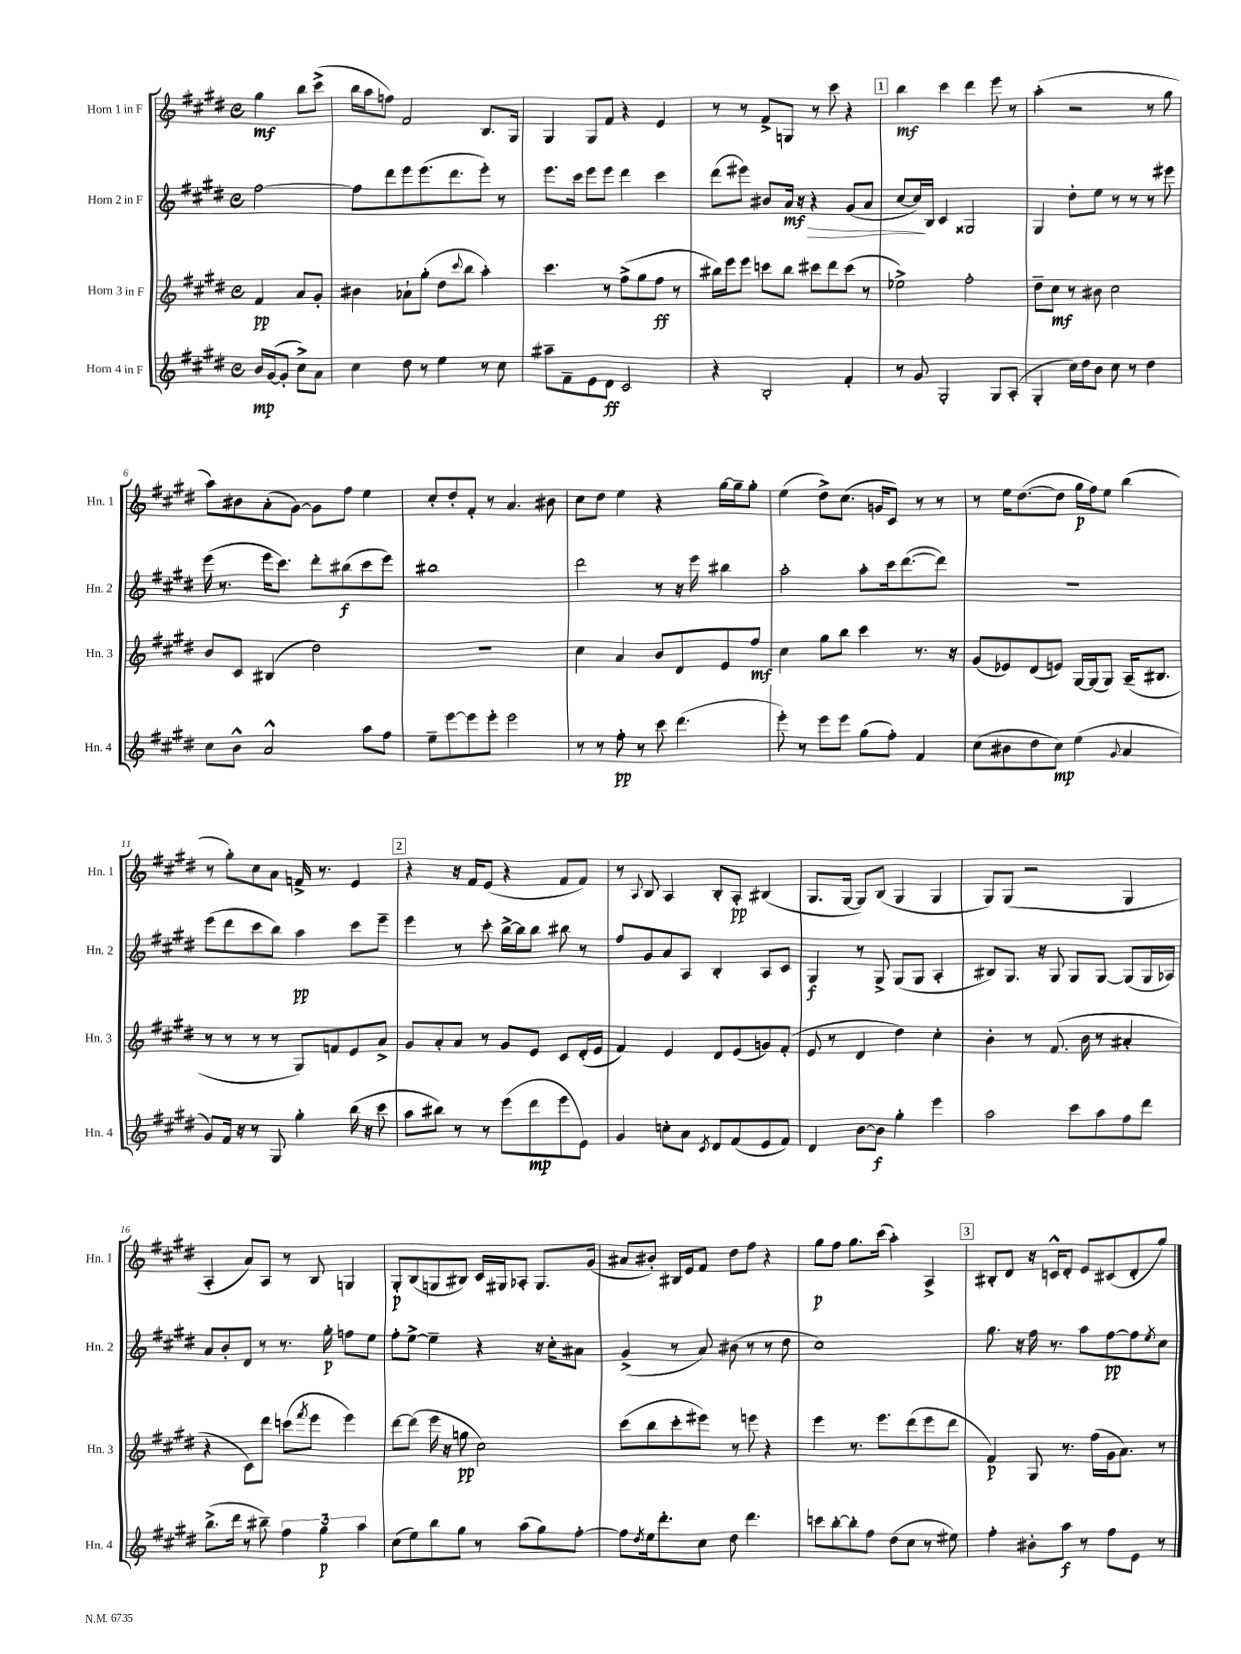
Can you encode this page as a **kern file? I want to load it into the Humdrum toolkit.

**kern	**kern	**kern	**kern
*staff4	*staff3	*staff2	*staff1
*clefG2	*clefG2	*clefG2	*clefG2
*k[f#c#g#d#]	*k[f#c#g#d#]	*k[f#c#g#d#]	*k[f#c#g#d#]
*M4/4	*M4/4	*M4/4	*M4/4
*met(c)	*met(c)	*met(c)	*met(c)
16b	4f#	[2ff#	4gg#
([16g#	.	.	.
8g#']	.	.	.
8cc#^)	8a	.	8bb
8a	8g#'	.	(8ccc#^
=	=	=	=
4cc#	4b#	8ff#]	16bb
.	.	.	16aa
.	.	8ddd#	8ff)
8dd#	8a-`	8eee	2f#
8r	(8gg#'	(8.eee	.
4ee	8dd#	.	.
.	.	8.ddd#	.
.	8qqccc#	.	.
.	8bb	.	.
8r	4aa')	8eee')	8.B
8cc#	.	8r	.
.	.	.	16G#
=	=	=	=
8aa#~	4.ccc#	8.eee	4G#
8f#~	.	.	.
.	.	16ccc#	.
8e	.	8eee	8G#
8d#	8r	8eee	8f#
2c#	(8ff#^	4ddd#	4r
.	8gg#	.	.
.	8ff#	4ccc#	4e
.	8r	.	.
=	=	=	=
4r	16bb#)	(8ddd#	8r
.	16eee	.	.
.	8eee	8eee#)	8r
2B'	8ccc	8b#	8f#^
.	8bb#	16a	8G
.	.	16r	.
.	8ccc#	4r	8r
.	8ddd#	.	8ccc#
4f#'	(8ccc#	(8g#	4r
.	8r	8a	.
=	=	=	=
8r	2ee-^)	[8cc#	4bb
8g#	.	16cc#])	.
.	.	16B	.
2G#'	.	4c#	4ccc#
.	2ff#'	2G##	4ddd#
8G#	.	.	8eee
(8A'	.	.	8r
=	=	=	=
4G#'	8dd#~	4G#	(4aa'
.	8cc#	.	.
16cc#)	8r	8dd#'	2r
16dd#	.	.	.
8b	8b#	8ee	.
8cc#	2cc#	8r	.
8r	.	8r	.
4dd#	.	8r	8r
.	.	8eee#	8gg#
=	=	=	=
8cc#	8b	(16eee	8aa)
.	.	8.r	.
8b^^	8c#	.	8b#
2a^^	(4B#	16eee	(8a'
.	.	8.ccc#)	.
.	.	.	[8g#)
.	2dd#)	8ddd#'	8g#]
.	.	(8bb#	8ff#
8aa	.	8ccc#	4ee
8ff#	.	8eee)	.
=	=	=	=
8ee~	1r	1bb#	8cc#'
[8eee	.	.	8dd#'
8eee]	.	.	8f#'
8eee'	.	.	8r
2eee	.	.	4.a
.	.	.	8b#
=	=	=	=
8r	4cc#	2ddd#	8cc#
8r	.	.	8dd#
8ff#'	4a	.	4ee
8r	.	.	.
8ccc#	8b	8r	4r
(4.ddd#	8d#	16r	.
.	.	16eee	.
.	8e	4bb#	[16gg#
.	.	.	16gg#~]
.	8ff#	.	8gg#'
=	=	=	=
8eee')	4cc#	2aa'	(4ee
8r	.	.	.
8eee	8gg#	.	8dd#^)
8eee	8bb	.	(8.cc#
(8gg#	4ccc#	8aa'	.
.	.	.	16g
8ff#')	.	16ccc#	8c#)
.	.	([8.ddd#	.
4f#	8.r	.	8r
.	.	8ddd#])	8r
.	16r	.	.
=	=	=	=
(8cc#	(8g#	1r	8r
8b#	8e-)	.	16ee
.	.	.	([8.dd#
8dd#	(8d#	.	.
8cc#)	8e)	.	8dd#]
(4ee	[16G#	.	16gg#
.	(16G#]	.	16ff#)
.	8G#)	.	8ee
8qqg#	.	.	.
4a	(16A~	.	(4bb
.	8.B#	.	.
=	=	=	=
8g#)	8r	(8eee	8r
16f#	8r	8ddd#	8gg#')
16r	.	.	.
8r	8r	8ccc#	8cc#
8G#	8r	8bb)	8a
4gg#'	8G#)	4aa	16f^
.	.	.	8.r
.	8f	.	.
(16bb	8e	8ccc#	4e
16r	.	.	.
8ccc#	8a^	8eee~	.
=	=	=	=
8aa	8g#	4eee	4r
8bb#)	8a'	.	.
8r	8a	8r	16r
.	.	.	16f#
8r	8r	8ccc#'	(8e
(8eee	8g#	[16bb^	4r
.	.	16bb]	.
8ddd#	8e	8bb	.
8eee	8c#	8bb#	8f#
8e)	(16d#'	8r	8f#)
.	16e	.	.
=	=	=	=
4g#	4f#)	8ff#	8r
.	.	.	8qqA
.	.	8g#	8B
8cc'	4e	8a	4A
8a	.	8A	.
8qc#	.	.	.
8d#	8d#	4B'	8B'
(8f#	(8e	.	8A'
8e	8g)	8A	(4B#
8f#)	(8f#'	8c#	.
=	=	=	=
4d#	8e	4G#	8.G#
.	8r	.	.
.	.	.	[16G#
[8b	4d#	8r	8G#])
8b]	.	8G#^	(8B
4gg#'	4dd#)	(8G#	4G#
.	.	8G#	.
4eee	4cc#'	4A'	4G#
=	=	=	=
2aa	4b'	8B#)	8G#)
.	.	8.G#	(8G#
.	8r	.	2r
.	.	16r	.
.	(8.f#	8G#	.
8ccc#	.	8G#	.
.	16b	.	.
8aa	8r	[8G#	.
8ff#	4a#'	(8G#]	4G#
8ddd#	.	16G#	.
.	.	16A-)	.
=	=	=	=
(8.bb^	4r	8a	4A'
.	.	8b'	.
16ddd#	.	.	.
8r	8c#)	8d#	8a)
8bb#~)	8ddd#	8r	8A
6ff#	(8ccc	8.r	8r
.	8qfff#	.	.
.	8eee	.	8B
6gg#	.	.	.
.	.	16gg#'	.
.	4eee)	8ff	4G
6aa	.	.	.
.	.	8ee	.
=	=	=	=
(8cc#	[8ddd#	8ff#'	8G#'
8ee)	(8ddd#]	[8ee^	(8B
8bb	16eee	4ee~]	8G
.	16r	.	.
8gg#	8gg	.	8B#)
8r	2cc#)	4r	16c#
.	.	.	16G#
(8aa	.	.	8A-'
8gg#)	.	16r	8.G#
.	.	16cc#'	.
[8ff#'	.	8a#	.
.	.	.	(16g#
=	=	=	=
8ff#]	(8ccc#	(4g#^	8a#
8qdd#	.	.	.
16ee	8bb	.	8b#')
8.ddd#'	.	.	.
.	8ccc#'	8r	16B#
.	.	.	16e
8cc#	8eee#)	8a)	8f#
8dd#	8r	(8b#	8dd#
4.ddd#	8eee	8r	8ff#
.	4r	8r	4r
.	.	8dd#	.
=	=	=	=
8ccc	4eee	1cc#)	8gg#
[8bb'	.	.	8ff#
8bb']	8.r	.	8.gg#
8ff#	.	.	.
.	8.eee	.	(16ccc#
(8dd#	.	.	4aa')
8cc#	(8ddd#	.	.
8r	8eee	.	4A^
8ee#)	8ddd#	.	.
=	=	=	=
4ff#'	4f#)	8.gg#	8B#'
.	.	.	8d#
.	.	16r	.
8b#'	8G#	16ff#	16r
.	.	8.r	16c^^
8aa	8.r	.	8d#'
8r	.	8aa	8e
.	(16ff#	.	.
8ff#	16g#	[8ff#	(8c#
.	8.a)	.	.
8e	.	8ff#]	8d#'
.	.	8qee	.
8r	8r	8cc#	8gg#)
==	==	==	==
*-	*-	*-	*-
